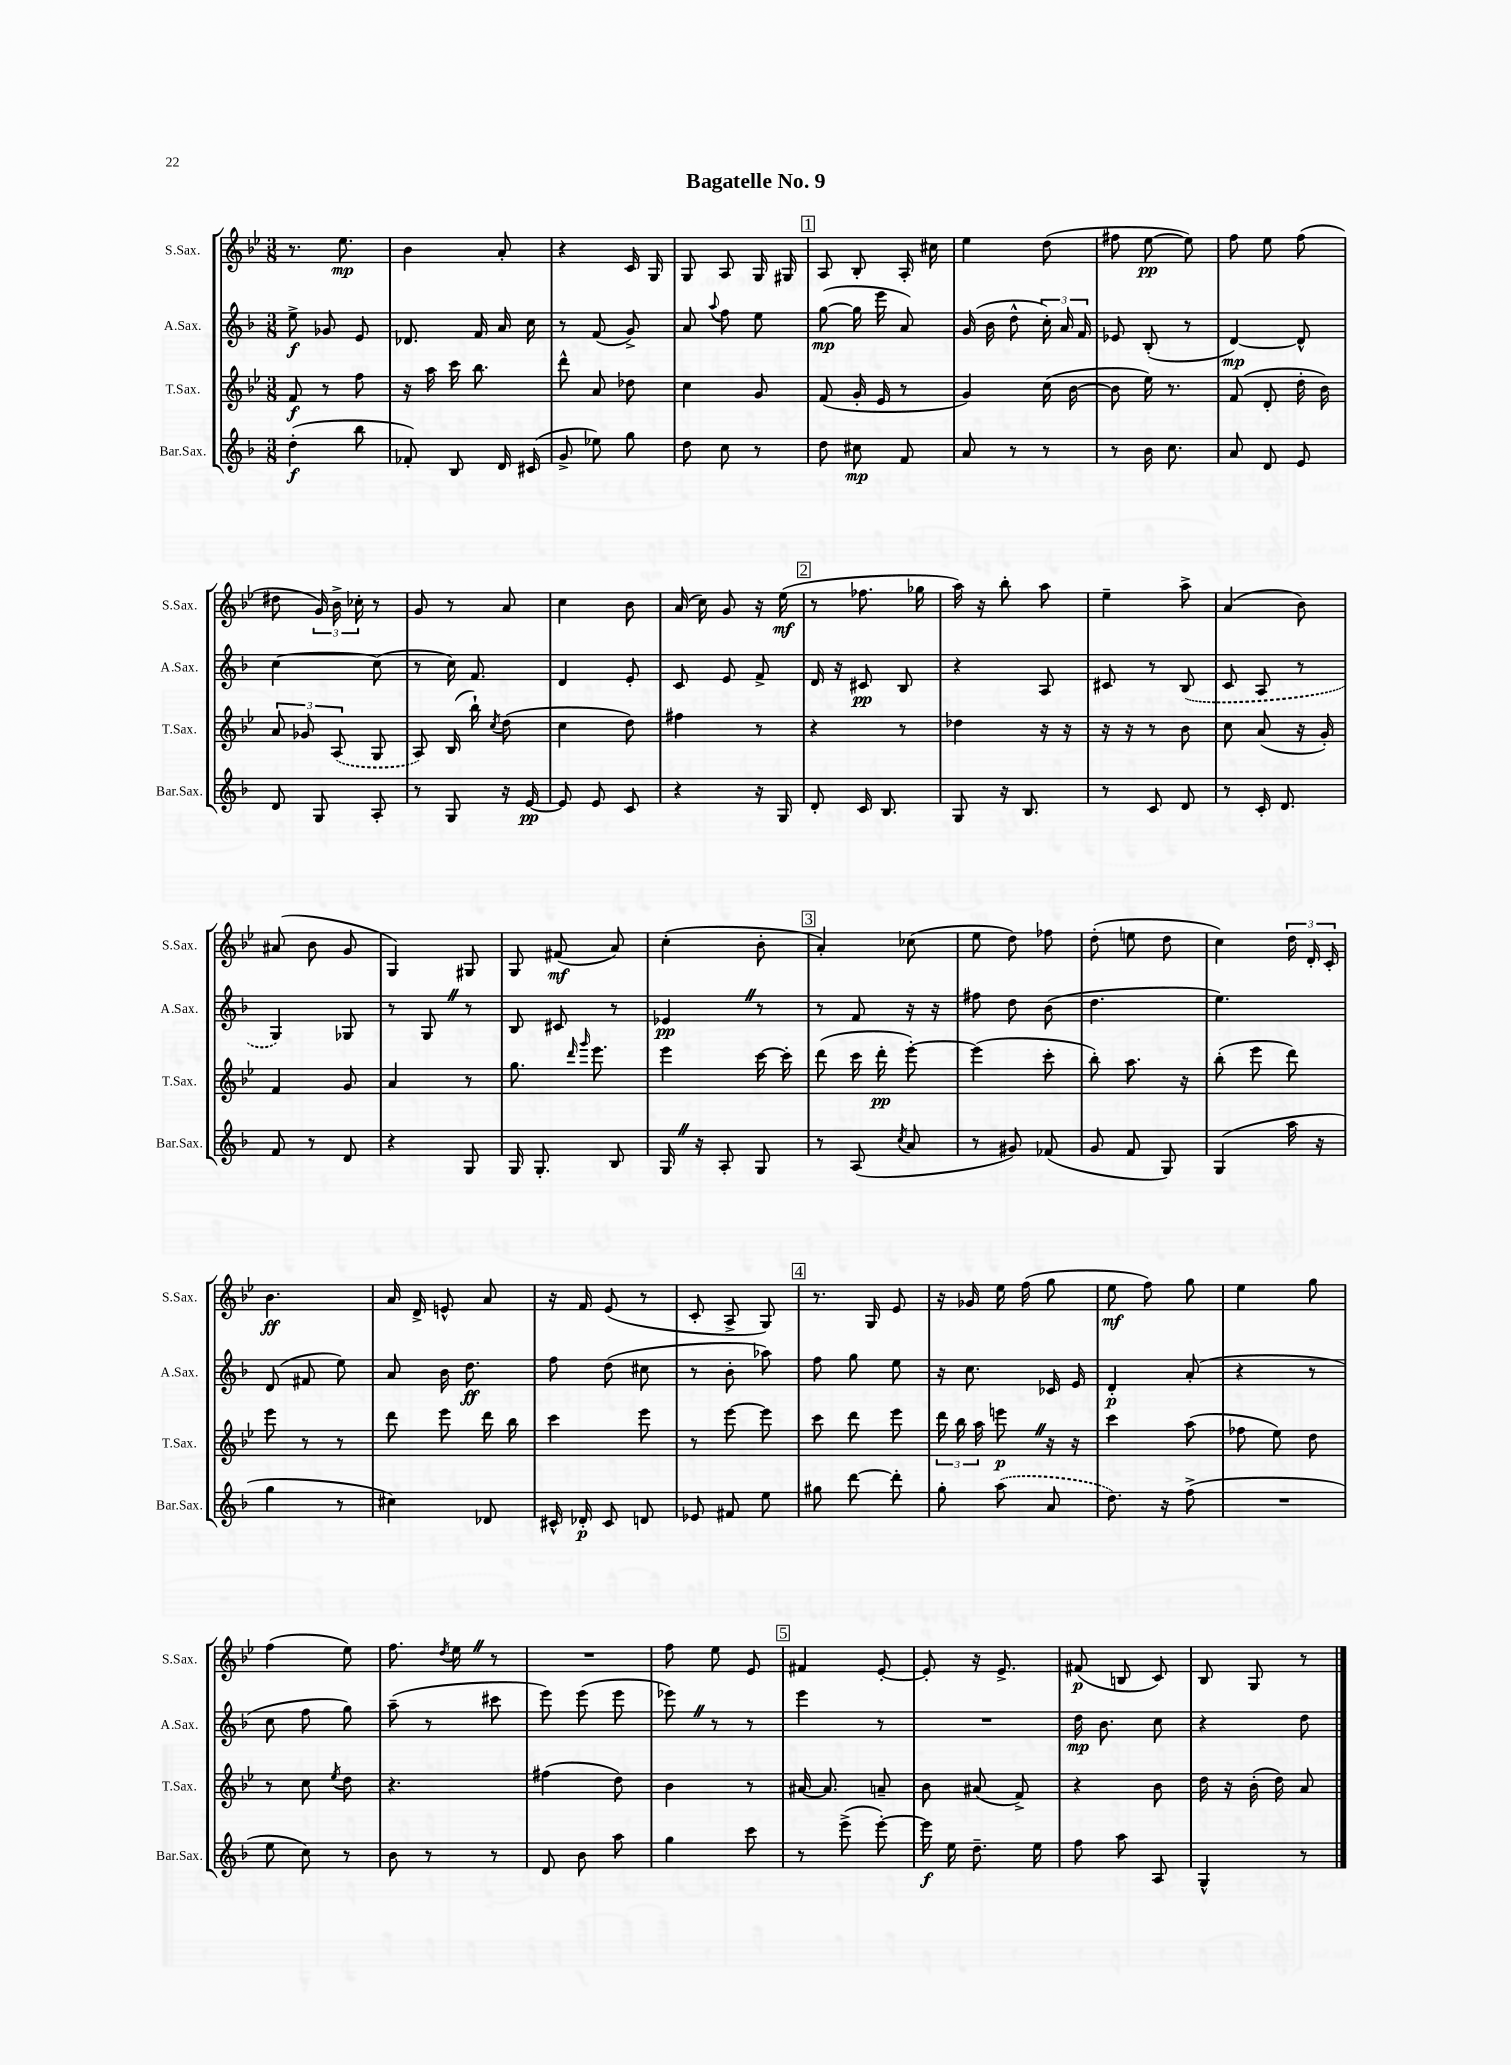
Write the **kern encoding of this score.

**kern	**kern	**kern	**kern
*staff4	*staff3	*staff2	*staff1
*clefG2	*clefG2	*clefG2	*clefG2
*k[b-]	*k[b-e-]	*k[b-]	*k[b-e-]
*M3/8	*M3/8	*M3/8	*M3/8
(4dd'	8f	8ee^	8.r
.	8r	8g-	.
.	.	.	8.ee-
8bb-	8ff	8e	.
=	=	=	=
8f-')	16r	8.d-	4b-
.	16aa	.	.
8B-	16ccc	.	.
.	8.bb-	16f	.
16d	.	16a	8a'
(16c#	.	16cc	.
=	=	=	=
8g^	8ddd^^	8r	4r
8ee-)	8a	(8f	.
8gg	8dd-	8g^)	16c
.	.	.	16G
=	=	=	=
8dd	4cc	8a	8G
.	.	8qqaa	.
8cc	.	8ff	8A
8r	8g	8ee	16G
.	.	.	16G#
=	=	=	=
8dd	(8f	([8gg	8A
8cc#	16g'	16gg]	8B-'
.	16e-	16eee	.
8f	8r	8a)	16A'
.	.	.	16cc#
=	=	=	=
8a	4g)	(16g	4ee-
.	.	16b-	.
8r	.	8dd^^	.
8r	(16cc	24cc')	(8dd
.	.	24a	.
.	[16b-	.	.
.	.	24f	.
=	=	=	=
8r	8b-]	8e-	8ff#
16b-	16ee-)	(8B-'	[8ee-
8.cc	8.r	.	.
.	.	8r	8ee-])
=	=	=	=
8a	(8f	[4d)	8ff
8d	8d'	.	8ee-
8e	16dd'	8d^^]	(8ff
.	16b-)	.	.
=	=	=	=
8d	12a	[4cc	8dd#
.	12g-	.	.
8G	.	.	24g)
.	(12A	.	24b-^
.	.	.	24cc-'
8A'	8G	(8cc]	8r
=	=	=	=
8r	8A)	8r	8g
8G	(16B-	16cc)	8r
.	16bb-`)	8.f	.
.	8qcc	.	.
16r	(8dd	.	8a
[16e	.	.	.
=	=	=	=
8e]	4cc	4d	4cc
8e	.	.	.
8c	8dd)	8e'	8b-
=	=	=	=
4r	4ff#	8c	(16a
.	.	.	16cc)
.	.	8e	8g
16r	8r	8f^	16r
16G	.	.	(16ee-
=	=	=	=
8d'	4r	16d	8r
.	.	16r	.
16c	.	8c#	8.ff-
8.B-	.	.	.
.	8r	8B-	.
.	.	.	16gg-
=	=	=	=
8G	4dd-	4r	16aa)
.	.	.	16r
16r	.	.	8bb-'
8.B-	.	.	.
.	16r	8A	8aa
.	16r	.	.
=	=	=	=
8r	16r	8c#	4ee-~
.	16r	.	.
8c	8r	8r	.
8d	8b-	(8B-	8aa^
=	=	=	=
8r	8cc	8c	(4a
16c'	(8a	8A	.
8.d	.	.	.
.	16r	8r	8b-)
.	16g')	.	.
=	=	=	=
8f	4f	4G)	(8a#
8r	.	.	8b-
8d	8g	8G-	8g
=	=	=	=
4r	4a	8r	4G)
.	.	8G	.
8G	8r	8r	8G#
=	=	=	=
16G	8.gg	8B-	8G
8.G'	.	.	.
.	.	8c#	(8f#
.	16qqddd	.	.
.	16qqggg	.	.
.	8.eee-	.	.
8B-	.	8r	8a)
=	=	=	=
16G	4eee-	4e-	(4cc'
16r	.	.	.
8A'	.	.	.
8G	[16ccc	8r	8b-'
.	16ccc']	.	.
=	=	=	=
8r	(8ddd	8r	4a')
(8A	16ccc	8f	.
.	16ddd'	.	.
8qcc	.	.	.
8a	[8eee-')	16r	(8cc-
.	.	16r	.
=	=	=	=
8r	(4eee-]	8ff#	8ee-
8g#)	.	8dd	8dd)
(8f-	8ccc'	(8b-	8ff-
=	=	=	=
8g	8bb-')	4.dd	(8dd'
8f	8.aa	.	8ee
8G)	.	.	8dd
.	16r	.	.
=	=	=	=
(4G	(8bb-'	4.ee)	4cc)
.	8eee-	.	.
16aa	8ddd)	.	24dd
.	.	.	24d'
16r	.	.	.
.	.	.	24c'
=	=	=	=
4gg	8eee-	(8d	4.b-
.	8r	8f#	.
8r	8r	8ee)	.
=	=	=	=
4cc#)	8ddd	8a	16a
.	.	.	16d^
.	8eee-	16b-	8e^^
.	.	8.dd	.
8d-	16ddd	.	8a
.	16bb-	.	.
=	=	=	=
16c#^^	4ccc	8ff	16r
16d-'	.	.	16f
8c#	.	(8dd	(8e-
8d	8eee-	8cc#	8r
=	=	=	=
8e-	8r	8r	8c'
8f#	[8eee-	8b-'	8A^
8ee	8eee-]	8aa-)	8G)
=	=	=	=
8gg#	8ccc	8ff	8.r
[8ddd	8ddd	8gg	.
.	.	.	16G
8ddd']	8eee-	8ee	8e-
=	=	=	=
8gg'	24ddd	16r	16r
.	24bb-	.	.
.	.	8.cc	16g-
.	24aa	.	.
(8aa	8eee	.	16ee-
.	.	.	(16ff
8a	16r	16c-	8gg
.	16r	16e	.
=	=	=	=
8.dd)	4ccc	4d'	8ee-
.	.	.	8ff)
16r	.	.	.
(8ff^	(8aa	(8a'	8gg
=	=	=	=
4.r	8ff-	4r	4ee-
.	8ee-)	.	.
.	8dd	8r	8gg
=	=	=	=
8ee	8r	8cc	(4ff
8cc)	8cc	8ff	.
.	8qee-	.	.
8r	8dd	8gg)	8ee-)
=	=	=	=
8b-	4.r	(8aa~	8.ff
8r	.	8r	.
.	.	.	8qdd
.	.	.	16ee-
8r	.	8ccc#	8r
=	=	=	=
8d	(4ff#	8eee)	4.r
8b-	.	(8eee	.
8aa	8dd)	8eee	.
=	=	=	=
4gg	4b-	8eee-)	8ff
.	.	8r	8ee-
8ccc	8r	8r	8e-
=	=	=	=
8r	[16a#	4eee	4f#
.	8.a#]	.	.
(8eee^	.	.	.
[8eee')	8a~	8r	[8e-'
=	=	=	=
16eee]	8b-	4.r	8e-']
16ee	.	.	.
8.dd~	(8a#	.	16r
.	.	.	8.e-^
.	8f^)	.	.
16ee	.	.	.
=	=	=	=
8ff	4r	16dd	(8f#
.	.	8.b-	.
8aa	.	.	8B
8A	8b-	8cc	8c)
=	=	=	=
4G^^	16dd	4r	8B-
.	16r	.	.
.	(16b-'	.	8G
.	16dd)	.	.
8r	8a	8dd	8r
==	==	==	==
*-	*-	*-	*-
